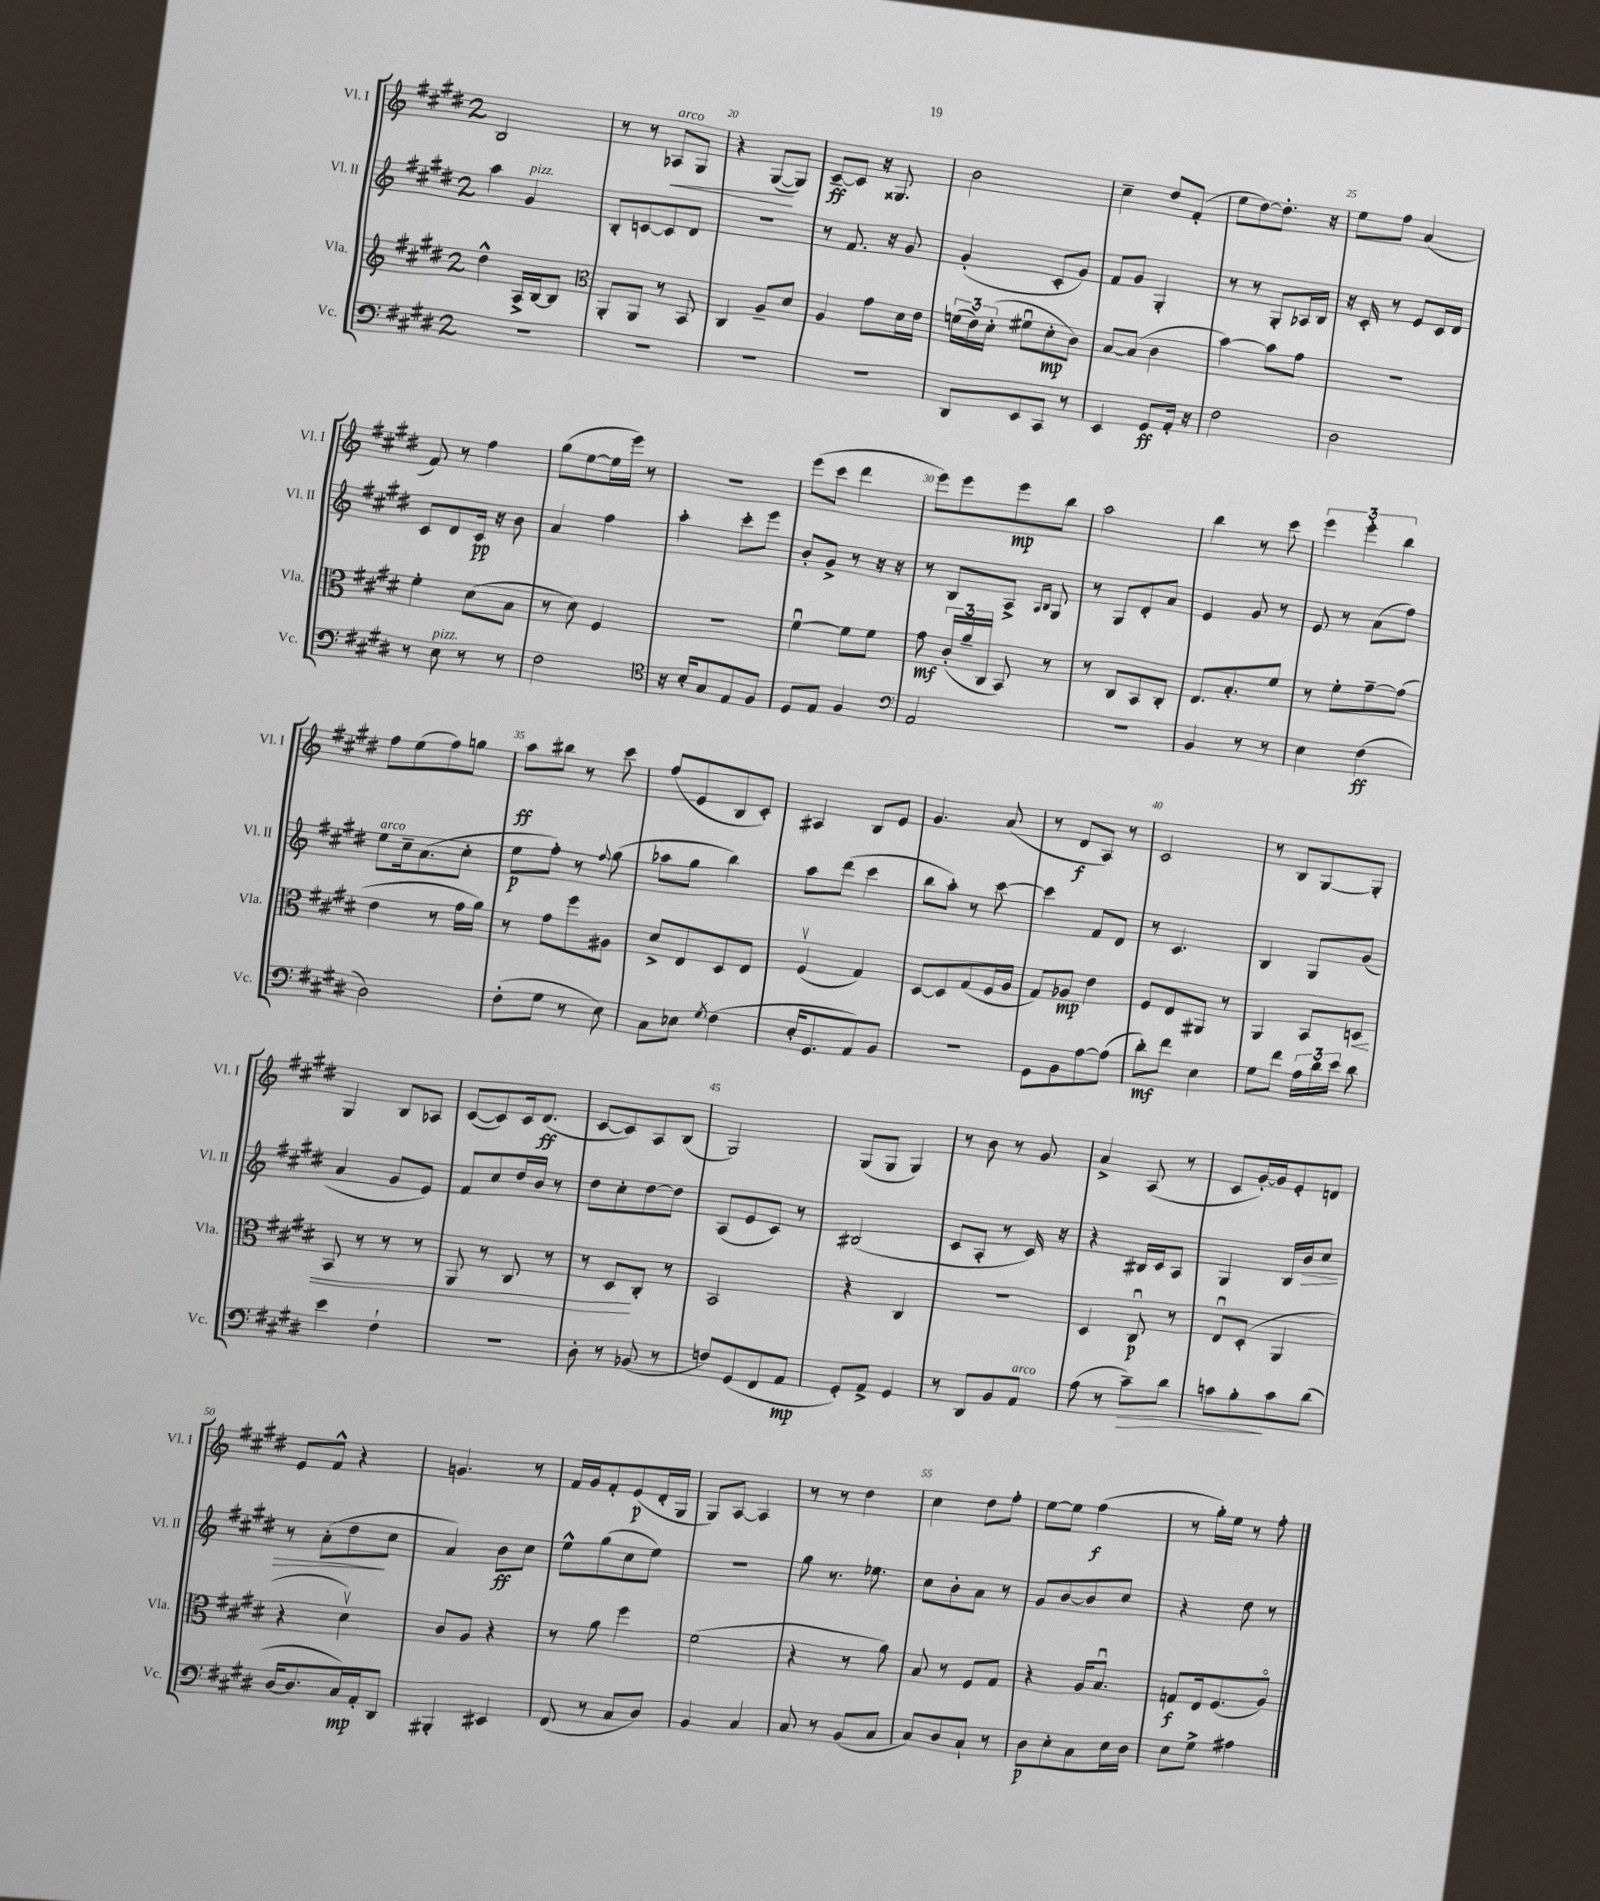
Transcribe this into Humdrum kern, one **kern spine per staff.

**kern	**dynam	**kern	**dynam	**kern	**dynam	**kern	**dynam
*part4	*part4	*part3	*part3	*part2	*part2	*part1	*part1
*staff4	*staff4	*staff3	*staff3	*staff2	*staff2	*staff1	*staff1
*I"Vc.	*	*I"Vla.	*	*I"Vl. II	*	*I"Vl. I	*
*I'Vc.	*	*I'Vla.	*	*I'Vl. II	*	*I'Vl. I	*
*clefF4	*	*clefG2	*	*clefG2	*	*clefG2	*
*k[f#c#g#d#]	*	*k[f#c#g#d#]	*	*k[f#c#g#d#]	*	*k[f#c#g#d#]	*
*M2/4	*	*M2/4	*	*M2/4	*	*M2/4	*
=18	=18	=18	=18	=18	=18	=18	=18
2r	.	4dd#^^\	.	4aa\	.	2B/	.
!	!	!	!	!LO:TX:a:i:t=pizz.	!	!	!
.	.	16A^/LL	.	4g#/	.	.	.
.	.	[16B/J	.	.	.	.	.
.	.	8B/J]	.	.	.	.	.
=19	=19	=19	=19	=19	=19	=19	=19
*	*	*clefC3	*	*	*	*	*
2r	.	8AA'/L	.	8B'/L	.	8r	.
.	.	8AA/J	.	[8cn/	.	8r	.
!	!	!	!	!	!	!LO:TX:a:i:t=arco	!
!	!	!	!	!	!	!	!LO:HP:b
.	.	8r	.	8c/]	.	8A-X/L	<
.	.	8BB/	.	8d#/J	.	8G#/J	.
=20	=20	=20	=20	=20	=20	=20	=20
2r	.	4C#/	.	2r	.	4r	.
.	.	8A~/L	.	.	.	([8G#/L	.
.	.	8d#/J	.	.	.	8G#/J])	[
=21	=21	=21	=21	=21	=21	=21	=21
2r	.	4A/	.	8r	.	[8c#~/L	ff
.	.	.	.	8.f#/	.	8c#/J]	.
.	.	8g#\L	.	.	.	16r	.
.	.	.	.	16r	.	8.G##X/	.
.	.	16d#\L	.	8g#/	.	.	.
.	.	16e\JJ	.	.	.	.	.
=22	=22	=22	=22	=22	=22	=22	=22
8DD#/L	.	(24fn\LL	.	(4g#'/	.	2b\	.
.	.	24e\)	.	.	.	.	.
.	.	(24d#'\JJ	.	.	.	.	.
8EE/	.	8f#Xu\L	.	.	.	.	.
8CC#/J	.	8d#'\	mp	8c#'/L	.	.	.
8r	.	8c#\J)	.	8g#/J)	.	.	.
=23	=23	=23	=23	=23	=23	=23	=23
4EE/	.	[8B/L	.	8f#/L	.	4cc#~\	.
.	.	(8B/J]	.	8g#/J	.	.	.
8GG#/L	ff	4c#\	.	4G#'/	.	8dd#/L	.
16AA'/Jk	.	.	.	.	.	(8f#'/J	.
16r	.	.	.	.	.	.	.
=24	=24	=24	=24	=24	=24	=24	=24
2F#\	.	[4b\)	.	8r	.	8ee\L	.
.	.	.	.	8r	.	[8dd#\)	.
.	.	8b\L]	.	8G#'/L	.	8.dd#'\J]	.
.	.	8g#\J	.	16A-X/L	.	.	.
.	.	.	.	16B/JJ	.	16r	.
=25	=25	=25	=25	=25	=25	=25	=25
2D#\	.	2r	.	16r	.	8ee\L	.
.	.	.	.	16c#'/	.	.	.
.	.	.	.	8r	.	8ff#\J	.
.	.	.	.	8e/L	.	(4a/	.
.	.	.	.	16c#/L	.	.	.
.	.	.	.	16d#/JJ	.	.	.
!!LO:LB:g=z
=26	=26	=26	=26	=26	=26	=26	=26
8r	.	4f#'\	.	8c#/L	.	8f#/)	.
!LO:TX:a:i:t=pizz.	!	!	!	!	!	!	!
8E\	.	.	.	8d#/	.	8r	.
8r	.	(8d#\L	.	16c#/Jk	pp	4ff#\	.
.	.	.	.	16r	.	.	.
8r	.	8B\J	.	8b\	.	.	.
=27	=27	=27	=27	=27	=27	=27	=27
2F#\	.	8r	.	4a/	.	(8gg#\L	.
.	.	8d#\)	.	.	.	[8ee\	.
.	.	4F#/	.	4ff#\	.	16ee\L]	.
.	.	.	.	.	.	16eee\JJ)	.
.	.	.	.	.	.	8r	.
=28	=28	=28	=28	=28	=28	=28	=28
*clefC4	*	*	*	*	*	*	*
16r	.	2r	.	4aa'\	.	2r	.
16B'/KL	.	.	.	.	.	.	.
8G#/	.	.	.	.	.	.	.
8E/	.	.	.	8ccc#'\L	.	.	.
8F#/J	.	.	.	8eee\J	.	.	.
=29	=29	=29	=29	=29	=29	=29	=29
8D#/L	.	[4f#u\	.	8b'/L	.	(8eee\L	.
8E/J	.	.	.	8g#^/J	.	8ccc#\J	.
4F#/	.	8f#\L]	.	8r	.	4ddd#\	.
.	.	8f#\J	.	16r	.	.	.
.	.	.	.	16r	.	.	.
=30	=30	=30	=30	=30	=30	=30	=30
*clefF4	*	*	*	*	*	*	*
2AA/	.	8g#\	mf	8r	.	8eee\L)	.
.	.	(24c#'/LL	.	8B/L	.	8eee\	.
.	.	24a~/	.	.	.	.	.
.	.	24C#/JJ	.	.	.	.	.
.	.	8BB/)	.	8A^/J	.	8eee\	mp
.	.	.	.	16qqA/LL	.	.	.
.	.	.	.	16qqB/JJ	.	.	.
.	.	8r	.	8G#/	.	8bb\J	.
=31	=31	=31	=31	=31	=31	=31	=31
2r	.	8r	.	8r	.	2aa\	.
.	.	8C#/L	.	8G#/L	.	.	.
.	.	8BB/	.	8d#'/	.	.	.
.	.	8C#'/J	.	8a/J	.	.	.
=32	=32	=32	=32	=32	=32	=32	=32
4BB/	.	8.E/L	.	4e/	.	4bb\	.
.	.	8.B'/	.	.	.	.	.
8r	.	.	.	8g#/	.	8r	.
8r	.	8f#/J	.	8r	.	8ccc#\	.
=33	=33	=33	=33	=33	=33	=33	=33
4E\	.	8r	.	8e/	.	6eee\	.
.	.	8f#'\L	.	8r	.	.	.
.	.	.	.	.	.	6eee'\	.
(4F#\	ff	[8g#~\	.	(8a\L	.	.	.
.	.	.	.	.	.	6bb\	.
.	.	(8g#\J]	.	8ff#\J)	.	.	.
!!LO:LB:g=z
=34	=34	=34	=34	=34	=34	=34	=34
!	!	!	!	!LO:TX:a:i:t=arco	!	!	!
2D#\)	.	4e\	.	8ee\L	.	8ff#\L	.
.	.	.	.	16cc#~\k	.	(8ee\	.
.	.	.	.	(8.a\	.	.	.
.	.	8r	.	.	.	8ff#\)	.
.	.	16g#\LL	.	8cc#'\J	.	8ggn\J	.
.	.	16a\JJ)	.	.	.	.	.
=35	=35	=35	=35	=35	=35	=35	=35
(8F#'\L	.	8r	.	8ee\L	p	8aa\L	ff
8G#\J	.	8g#\L	.	8ff#'\J)	.	8bb#X\J	.
8r	.	8ff#\	.	8r	.	8r	.
.	.	.	.	8qqff#/	.	.	.
8E\)	.	8A#X\J	.	(8gg#\	.	8ccc#\	.
=36	=36	=36	=36	=36	=36	=36	=36
8C#\L	.	8d#^/L	.	8aa-X\L	.	(8ff#/L	.
8E-X\J	.	8E/	.	8gg#\J	.	8e/	.
8qG#/	.	.	.	.	.	.	.
(4F#\	.	8D#/	.	4bb\)	.	8B/	.
.	.	8E/J	.	.	.	8c#'/J)	.
=37	=37	=37	=37	=37	=37	=37	=37
16E'/KL	.	(4F#v/	.	8aa\L	.	4A#X/	.
8.GG#/	.	.	.	.	.	.	.
.	.	.	.	(8ddd#\J	.	.	.
8AA/)	.	4G#/)	.	4ccc#\	.	8B/L	.
8BB/J	.	.	.	.	.	8e/J	.
=38	=38	=38	=38	=38	=38	=38	=38
2r	.	[8D#/L	.	8bb\L	.	4.g#/	.
.	.	8D#/]	.	8aa'\J)	.	.	.
.	.	(8G#/	.	8r	.	.	.
.	.	16F#/L	.	[8ccc#\	.	(8a/	.
.	.	16A/JJ	.	.	.	.	.
=39	=39	=39	=39	=39	=39	=39	=39
8GG#\L	.	8G#/L)	.	4ccc#\]	.	8r	.
8BB\	.	8A-X/J	mp	.	.	8d#/L	f
[8A\	.	4e\	.	8f#/L	.	8A/J)	.
(8A\J]	.	.	.	8d#/J	.	8r	.
=40	=40	=40	=40	=40	=40	=40	=40
8d#'\L)	mf	8F#/L	.	8r	.	2c#/	.
8f#\J	.	8E/	.	4.c#/	.	.	.
4E\	.	8AA#X/J	.	.	.	.	.
.	.	8r	.	.	.	.	.
=41	=41	=41	=41	=41	=41	=41	=41
8G#\L	.	4AA/	.	4B/	.	8r	.
8f#\J	.	.	.	.	.	8B/L	.
24A\LL	.	8BB/L	.	8G#/L	.	[8G#/	.
24d#\	.	.	.	.	.	.	.
24e\JJ	.	.	.	.	.	.	.
!	!	!	!LO:HP:b	!	!	!	!
8d#\	.	8Dn/J	<	(8g#/J	.	8G#'/J]	.
!!LO:LB:g=z
=42	=42	=42	=42	=42	=42	=42	=42
4e\	.	8BB/	.	4a/	.	4G#/	.
.	.	8r	.	.	.	.	.
4F#`\	.	8r	.	8g#/L	.	8B/L	.
.	.	8r	.	8e/J)	.	8A-X/J	.
=43	=43	=43	=43	=43	=43	=43	=43
2r	.	8AA/	.	8f#/L	.	([8c#/L	.
.	.	8r	.	8cc#/	.	8c#/])	.
.	.	8C#/	.	16dd#/L	.	16c#/k	.
.	.	.	.	16b/JJ	.	(8.d#/J	ff
.	.	8r	.	8r	.	.	.
=44	=44	=44	=44	=44	=44	=44	=44
8D#'\	.	8r	.	8dd#\L	.	[8c#/L	.
8r	.	8D#/L	.	8cc#'\	.	8c#/])	.
(8BB-X/	.	8C#'/J	[	[8dd#\	.	8A/	.
8r	.	8r	.	8dd#\J]	.	(8B/J	.
=45	=45	=45	=45	=45	=45	=45	=45
8Fn/L)	.	2BB/	.	(8A/L	.	2G#/)	.
(8GG#/	.	.	.	8e/	.	.	.
8FF#/	.	.	.	8c#/J)	.	.	.
8AA/J	mp	.	.	8r	.	.	.
=46	=46	=46	=46	=46	=46	=46	=46
8GG#'/L)	.	4r	.	(2B#X/	.	(8G#/L	.
8AA^/J	.	.	.	.	.	8G#/J	.
4GG#/	.	4C#/	.	.	.	4G#/)	.
=47	=47	=47	=47	=47	=47	=47	=47
8r	.	2r	.	8c#/L	.	8r	.
8DD#/L	.	.	.	8A'/J	.	8b\	.
8BB/	.	.	.	8r	.	8r	.
!LO:TX:a:i:t=arco	!	!	!	!	!	!	!
8AA/J	.	.	.	16c#/)	.	8g#/	.
.	.	.	.	16r	.	.	.
=48	=48	=48	=48	=48	=48	=48	=48
(8A\	.	4D#/	.	4r	.	4a^/	.
8r	.	.	.	.	.	.	.
!	!LO:HP:b	!	!	!	!	!	!
8c#~\L)	>	8C#u/	p	16B#X/LL	.	(8A/	.
.	.	.	.	16c#/J	.	.	.
8d#\J	.	8r	.	8A/J	.	8r	.
=49	=49	=49	=49	=49	=49	=49	=49
8cn\L	.	8Eu/L	.	4G#/	.	8c#/L	.
8B'\	.	(8D#'/J	.	.	.	[16g#'/L)	.
.	.	.	.	.	.	16g#/J]	.
8c\	]	4AA/	.	16B/LL	.	8e'/	.
!	!	!	!	!	!LO:HP:b	!	!
.	.	.	.	16b/J	>	.	.
(8d#\J	.	.	.	8cc#/J	.	8dn/J	.
!!LO:LB:g=z
=50	=50	=50	=50	=50	=50	=50	=50
[16D#/KL	.	4r	.	8r	.	8e/L	.
8.D#/]	.	.	.	.	.	.	.
.	.	.	.	(8a'\L	.	8f#^^/J	.
16C#/L)	mp	4d#v\)	.	8dd#\	.	4r	.
16AA'/J	.	.	.	.	.	.	.
8DD#/J	.	.	.	8cc#\J	]	.	.
=51	=51	=51	=51	=51	=51	=51	=51
4BBB#X'/	.	8c#/L	.	4a/)	.	4.gn/	.
.	.	8A/J	.	.	.	.	.
4EE#X/	.	4r	.	8b\L	ff	.	.
.	.	.	.	8cc#\J	.	8r	.
=52	=52	=52	=52	=52	=52	=52	=52
(8FF#/	.	8r	.	8ee^^\L	.	16f#/LL	.
.	.	.	.	.	.	16g#/J	.
8r	.	8a\	.	(8gg#\	.	8f#'/	.
8C#/L	.	4ff#\	.	8cc#\	.	(8e/	p
8D#/J)	.	.	.	8ee\J)	.	16d#'/L	.
.	.	.	.	.	.	16G#/JJ	.
=53	=53	=53	=53	=53	=53	=53	=53
4BB/	.	(2f#\	.	2r	.	8G#/L)	.
.	.	.	.	.	.	[8A/J	.
4C#/	.	.	.	.	.	4A/]	.
=54	=54	=54	=54	=54	=54	=54	=54
8C#/	.	4r	.	8gg#\	.	8r	.
8r	.	.	.	8.r	.	8r	.
(8BB/L	.	8r	.	.	.	4dd#\	.
.	.	.	.	8.ee-X\	.	.	.
8C#/J	.	8a\)	.	.	.	.	.
=55	=55	=55	=55	=55	=55	=55	=55
8C#/L)	.	8B/	.	8cc#\L	.	4cc#\	.
8D#/	.	8r	.	8b'\	.	.	.
8C#`/J	.	8F#/L	.	8a\J	.	8dd#\L	.
8r	.	8G#/J	.	8r	.	8ff#'\J	.
=56	=56	=56	=56	=56	=56	=56	=56
8D#\L	p	4r	.	8g#/L	.	[8ee\L	.
8E'\	.	.	.	[8b/	.	8ee\J]	.
8C#\	.	16A/KL	.	8b/]	.	(4ff#\	f
.	.	8.Bu/J	.	.	.	.	.
16E\L	.	.	.	8cc#/J	.	.	.
16D#\JJ	.	.	.	.	.	.	.
=57	=57	=57	=57	=57	=57	=57	=57
8E\L	.	8Gn/L	f	4r	.	8r	.
8G#^\J	.	16E/k	.	.	.	16gg#'\LL)	.
.	.	(8.F#/	.	.	.	16ee\JJ	.
4A#X\	.	.	.	8dd#\	.	8r	.
.	.	8A/J)	.	8r	.	8ff#'\	.
==	==	==	==	==	==	==	==
*-	*-	*-	*-	*-	*-	*-	*-
